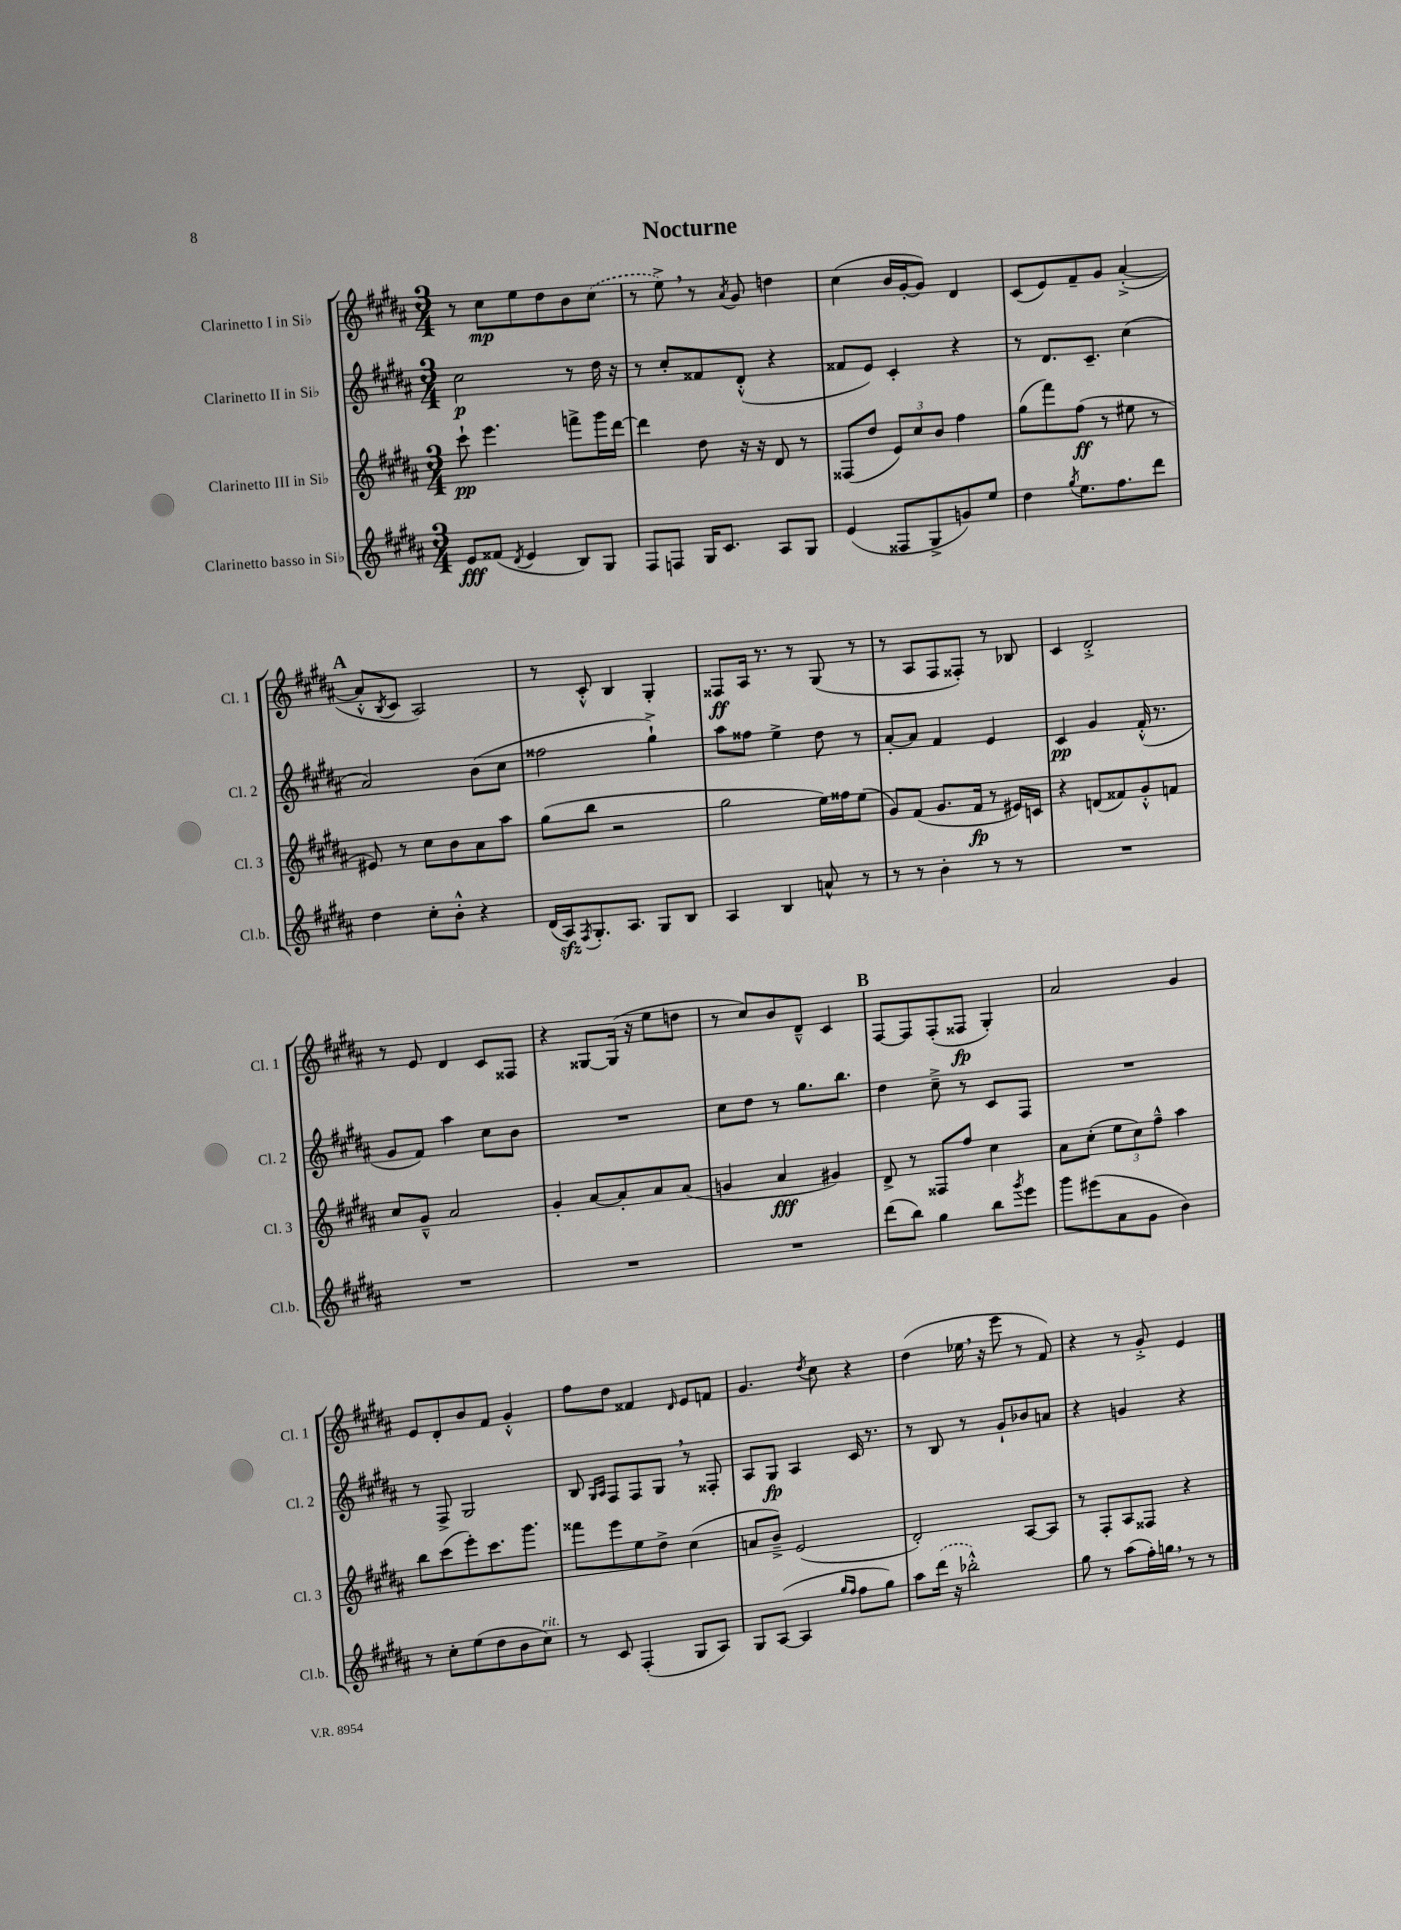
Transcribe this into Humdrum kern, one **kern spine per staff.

**kern	**dynam	**kern	**dynam	**kern	**dynam	**kern	**dynam
*part4	*part4	*part3	*part3	*part2	*part2	*part1	*part1
*staff4	*staff4	*staff3	*staff3	*staff2	*staff2	*staff1	*staff1
*I"Clarinetto basso in Si♭	*	*I"Clarinetto III in Si♭	*	*I"Clarinetto II in Si♭	*	*I"Clarinetto I in Si♭	*
*I'Cl.b.	*	*I'Cl. 3	*	*I'Cl. 2	*	*I'Cl. 1	*
*clefG2	*	*clefG2	*	*clefG2	*	*clefG2	*
*k[f#c#g#d#a#]	*	*k[f#c#g#d#a#]	*	*k[f#c#g#d#a#]	*	*k[f#c#g#d#a#]	*
*M3/4	*	*M3/4	*	*M3/4	*	*M3/4	*
=1	=1	=1	=1	=1	=1	=1	=1
8e/L	fff	8ccc#`\	pp	2cc#\	p	8r	.
(8f##X/J	.	4.eee\	.	.	.	8cc#\L	mp
8qd#/	.	.	.	.	.	.	.
4e/	.	.	.	.	.	8ee\	.
.	.	.	.	.	.	8dd#\	.
8B/L)	.	8fffn^\L	.	8r	.	8b\	.
8G#/J	.	16ggg#\L	.	16dd#\	.	(8cc#\J	.
.	.	[16ddd#\JJ	.	16r	.	.	.
=2	=2	=2	=2	=2	=2	=2	=2
8F#/L	.	4ddd#\]	.	8r	.	8r	.
8Fn/J	.	.	.	8cc#'/L	.	8ee^,\)	.
16G#/KL	.	8dd#\	.	8f##X/	.	8r	.
8.c#/J	.	.	.	.	.	.	.
.	.	.	.	.	.	8qa#/	.
.	.	16r	.	(8d#'^^/J	.	8g#/	.
.	.	16r	.	.	.	.	.
8A#/L	.	8d#/	.	4r	.	4ddn\	.
8G#/J	.	8r	.	.	.	.	.
=3	=3	=3	=3	=3	=3	=3	=3
(4e/	.	(8F##X/L	.	8f##X/L	.	(4cc#\	.
.	.	8dd#/J	.	8e/J)	.	.	.
8F##X/L	.	12e/L)	.	4c#'/	.	16b/LL	.
.	.	.	.	.	.	[16g#'/J	.
.	.	12cc#/	.	.	.	.	.
8G#^/	.	.	.	.	.	8g#/J])	.
.	.	12b/J	.	.	.	.	.
8gn/)	.	4ff#\	.	4r	.	4d#/	.
8ee/J	.	.	.	.	.	.	.
=4	=4	=4	=4	=4	=4	=4	=4
4dd#\	.	(8gg#\L	.	8r	.	(8c#/L	.
.	.	8fff#\)	.	8.d#/L	.	8e/)	.
8qgg#/	.	.	.	.	.	.	.
8.ee\L	.	(8ff#\J	ff	.	.	8f#~/	.
.	.	.	.	8.c#~/J	.	.	.
.	.	8r	.	.	.	8g#/J	.
8.ff#\	.	.	.	.	.	.	.
.	.	8ee#X\	.	(4cc#\	.	([4a#'^/	.
8ddd#\J	.	8r	.	.	.	.	.
!!LO:LB:g=z
!!LO:REH:place=s1:t=A
=5	=5	=5	=5	=5	=5	=5	=5
4dd#\	.	8e#X/)	.	2a#/)	.	8a#'^^/L]	.
.	.	.	.	.	.	8qB/	.
.	.	8r	.	.	.	8c#/J	.
8cc#'\L	.	8cc#\L	.	.	.	2A#/)	.
8b'^^\J	.	8b\	.	.	.	.	.
4r	.	8a#\	.	(8b\L	.	.	.
.	.	8aa#\J	.	8cc#\J	.	.	.
=6	=6	=6	=6	=6	=6	=6	=6
(16d#/LL	.	(8gg#\L	.	2ff##X\	.	8r	.
16A#zz/J)	.	.	.	.	.	.	.
8qF#/	.	.	.	.	.	.	.
8.G#'/	.	8bb\J	.	.	.	8c#'^^/	.
.	.	2r	.	.	.	4B/	.
8.A#/J	.	.	.	.	.	.	.
8G#/L	.	.	.	4gg#`^\)	.	4G#'/	.
8B/J	.	.	.	.	.	.	.
=7	=7	=7	=7	=7	=7	=7	=7
4A#/	.	2gg#\	.	8aa#\L	.	8F##X/L	ff
.	.	.	.	8ff##X\J	.	16A#/Jk	.
.	.	.	.	.	.	8.r	.
4B/	.	.	.	4ee^\	.	.	.
.	.	.	.	.	.	8r	.
8an^^/	.	16ee\LL)	.	8dd#\	.	(8G#/	.
.	.	16ff##X\J	.	.	.	.	.
8r	.	(8ee\J	.	8r	.	8r	.
=8	=8	=8	=8	=8	=8	=8	=8
8r	.	8g#/L)	.	[8a#'/L	.	8r	.
8r	.	(8f#/J	.	8a#/J]	.	8A#/L	.
4b'\	.	8.g#/L	.	4f#/	.	8F#/	.
.	.	.	.	.	.	8F##X'/J)	.
.	.	16f#/Jk	fp	.	.	.	.
8r	.	8r	.	4e/	.	8r	.
8r	.	16e#X/LL)	.	.	.	8B-X/	.
.	.	16cn/JJ	.	.	.	.	.
=9	=9	=9	=9	=9	=9	=9	=9
2.r	.	4r	.	4c#/	pp	4c#/	.
.	.	(8dn/L	.	4g#/	.	2d#'^/	.
.	.	8f##X/)	.	.	.	.	.
.	.	8g#'^^/	.	(16f#'^^/	.	.	.
.	.	.	.	8.r	.	.	.
.	.	8fn/J	.	.	.	.	.
!!LO:LB:g=z
=10	=10	=10	=10	=10	=10	=10	=10
2.r	.	8cc#/L	.	8g#/L	.	8r	.
.	.	8g#~^^/J	.	8f#/J)	.	8e/	.
.	.	2a#/	.	4aa#\	.	4d#/	.
.	.	.	.	8cc#\L	.	8c#/L	.
.	.	.	.	8b\J	.	8F##X/J	.
=11	=11	=11	=11	=11	=11	=11	=11
2.r	.	4g#'/	.	2.r	.	4r	.
.	.	[8a#/L	.	.	.	[8G##X/L	.
.	.	8a#'/]	.	.	.	(16G##/Jk]	.
.	.	.	.	.	.	16r	.
.	.	8a#/	.	.	.	8ee\L	.
.	.	(8a#/J	.	.	.	8ddn\J	.
=12	=12	=12	=12	=12	=12	=12	=12
2.r	.	4gn/	.	8cc#\L	.	8r	.
.	.	.	.	8dd#\J	.	8cc#/L)	.
.	.	4a#/	fff	8r	.	8b/	.
.	.	.	.	8.gg#\L	.	8d#~^^/J	.
.	.	4g#X/)	.	.	.	4c#/	.
.	.	.	.	8.bb\J	.	.	.
!!LO:REH:place=s1:t=B
=13	=13	=13	=13	=13	=13	=13	=13
(8ddd#\L	.	8d#^/	.	4dd#\	.	[8F#/L	.
8bb\J)	.	8r	.	.	.	8F#/]	.
4gg#\	.	8F##X/L	.	8cc#~^\	.	(8F#'/	.
.	.	8ff#/J	.	8r	.	8F##X/J	fp
8bb\L	.	4cc#\	.	8c#/L	.	4G#'/)	.
8qggg#/	.	.	.	.	.	.	.
8eee\J	.	.	.	8F#/J	.	.	.
=14	=14	=14	=14	=14	=14	=14	=14
8ggg#\L	.	8a#\L	.	2.r	.	2a#/	.
(8eee#X\	.	(8cc#'\J	.	.	.	.	.
8a#\	.	12ee\L	.	.	.	.	.
.	.	12cc#\)	.	.	.	.	.
8g#\J	.	.	.	.	.	.	.
.	.	12ff#~^^\J	.	.	.	.	.
4b\)	.	4aa#\	.	.	.	4g#/	.
!!LO:LB:g=z
=15	=15	=15	=15	=15	=15	=15	=15
8r	.	8bb\L	.	8r	.	8e/L	.
8cc#'\L	.	(8ccc#\	.	8F#^/	.	8d#'/	.
(8ee\	.	8eee'\)	.	2G#/	.	8b/	.
8dd#\	.	8.ccc#\	.	.	.	8f#/J	.
8b\	.	.	.	.	.	4g#'^^/	.
.	.	8.ggg#\J	.	.	.	.	.
!LO:TX:a:i:t=rit.	!	!	!	!	!	!	!
8cc#\J)	.	.	.	.	.	.	.
=16	=16	=16	=16	=16	=16	=16	=16
8r	.	8fff##X\L	.	8B/	.	8ff#\L	.
.	.	.	.	16qqG#/LL	.	.	.
.	.	.	.	16qqA#/JJ	.	.	.
8c#/	.	8eee\	.	8F#/L	.	8dd#\J	.
(4F#'/	.	8ee\	.	8F#/	.	4f##X/	.
.	.	8dd#^\J	.	8G#,/J	.	.	.
.	.	.	.	.	.	16qqd#/	.
8G#/L	.	(4cc#\	.	8r	.	8e/L	.
8A#/J)	.	.	.	8F##X'/	.	8fn/J	.
=17	=17	=17	=17	=17	=17	=17	=17
8G#/L	.	8an/L	.	8A#/L	.	4.g#/	.
([8A#/J	.	8b~^/J)	.	8G#/J	fp	.	.
4A#/]	.	(2e/	.	4A#/	.	.	.
.	.	.	.	.	.	8qdd#/	.
.	.	.	.	.	.	8cc#\	.
16qqgg#/LL	.	.	.	.	.	.	.
16qqff#/JJ	.	.	.	.	.	.	.
8ff#\L	.	.	.	16c#/	.	4r	.
.	.	.	.	8.r	.	.	.
8gg#\J)	.	.	.	.	.	.	.
=18	=18	=18	=18	=18	=18	=18	=18
8aa#\L	.	2d#'/)	.	8r	.	(4dd#\	.
(16ddd#\Jk	.	.	.	8B/	.	.	.
16r	.	.	.	.	.	.	.
2bb-X'^^\)	.	.	.	8r	.	16ee-X,\	.
.	.	.	.	.	.	16r	.
.	.	.	.	8g#`/L	.	8eee\	.
.	.	[8A#/L	.	8b-X/	.	8r	.
.	.	8A#/J]	.	8an/J	.	8f#/)	.
=19	=19	=19	=19	=19	=19	=19	=19
8gg#\	.	8r	.	4r	.	4r	.
8r	.	8F#'/L	.	.	.	.	.
(8aa#\L	.	8A#/	.	4gn/	.	8r	.
16ff#'\L)	.	8F##X/J	.	.	.	8g#'^/	.
16ggn,\JJ	.	.	.	.	.	.	.
8r	.	4r	.	4r	.	4e/	.
8r	.	.	.	.	.	.	.
==	==	==	==	==	==	==	==
*-	*-	*-	*-	*-	*-	*-	*-
